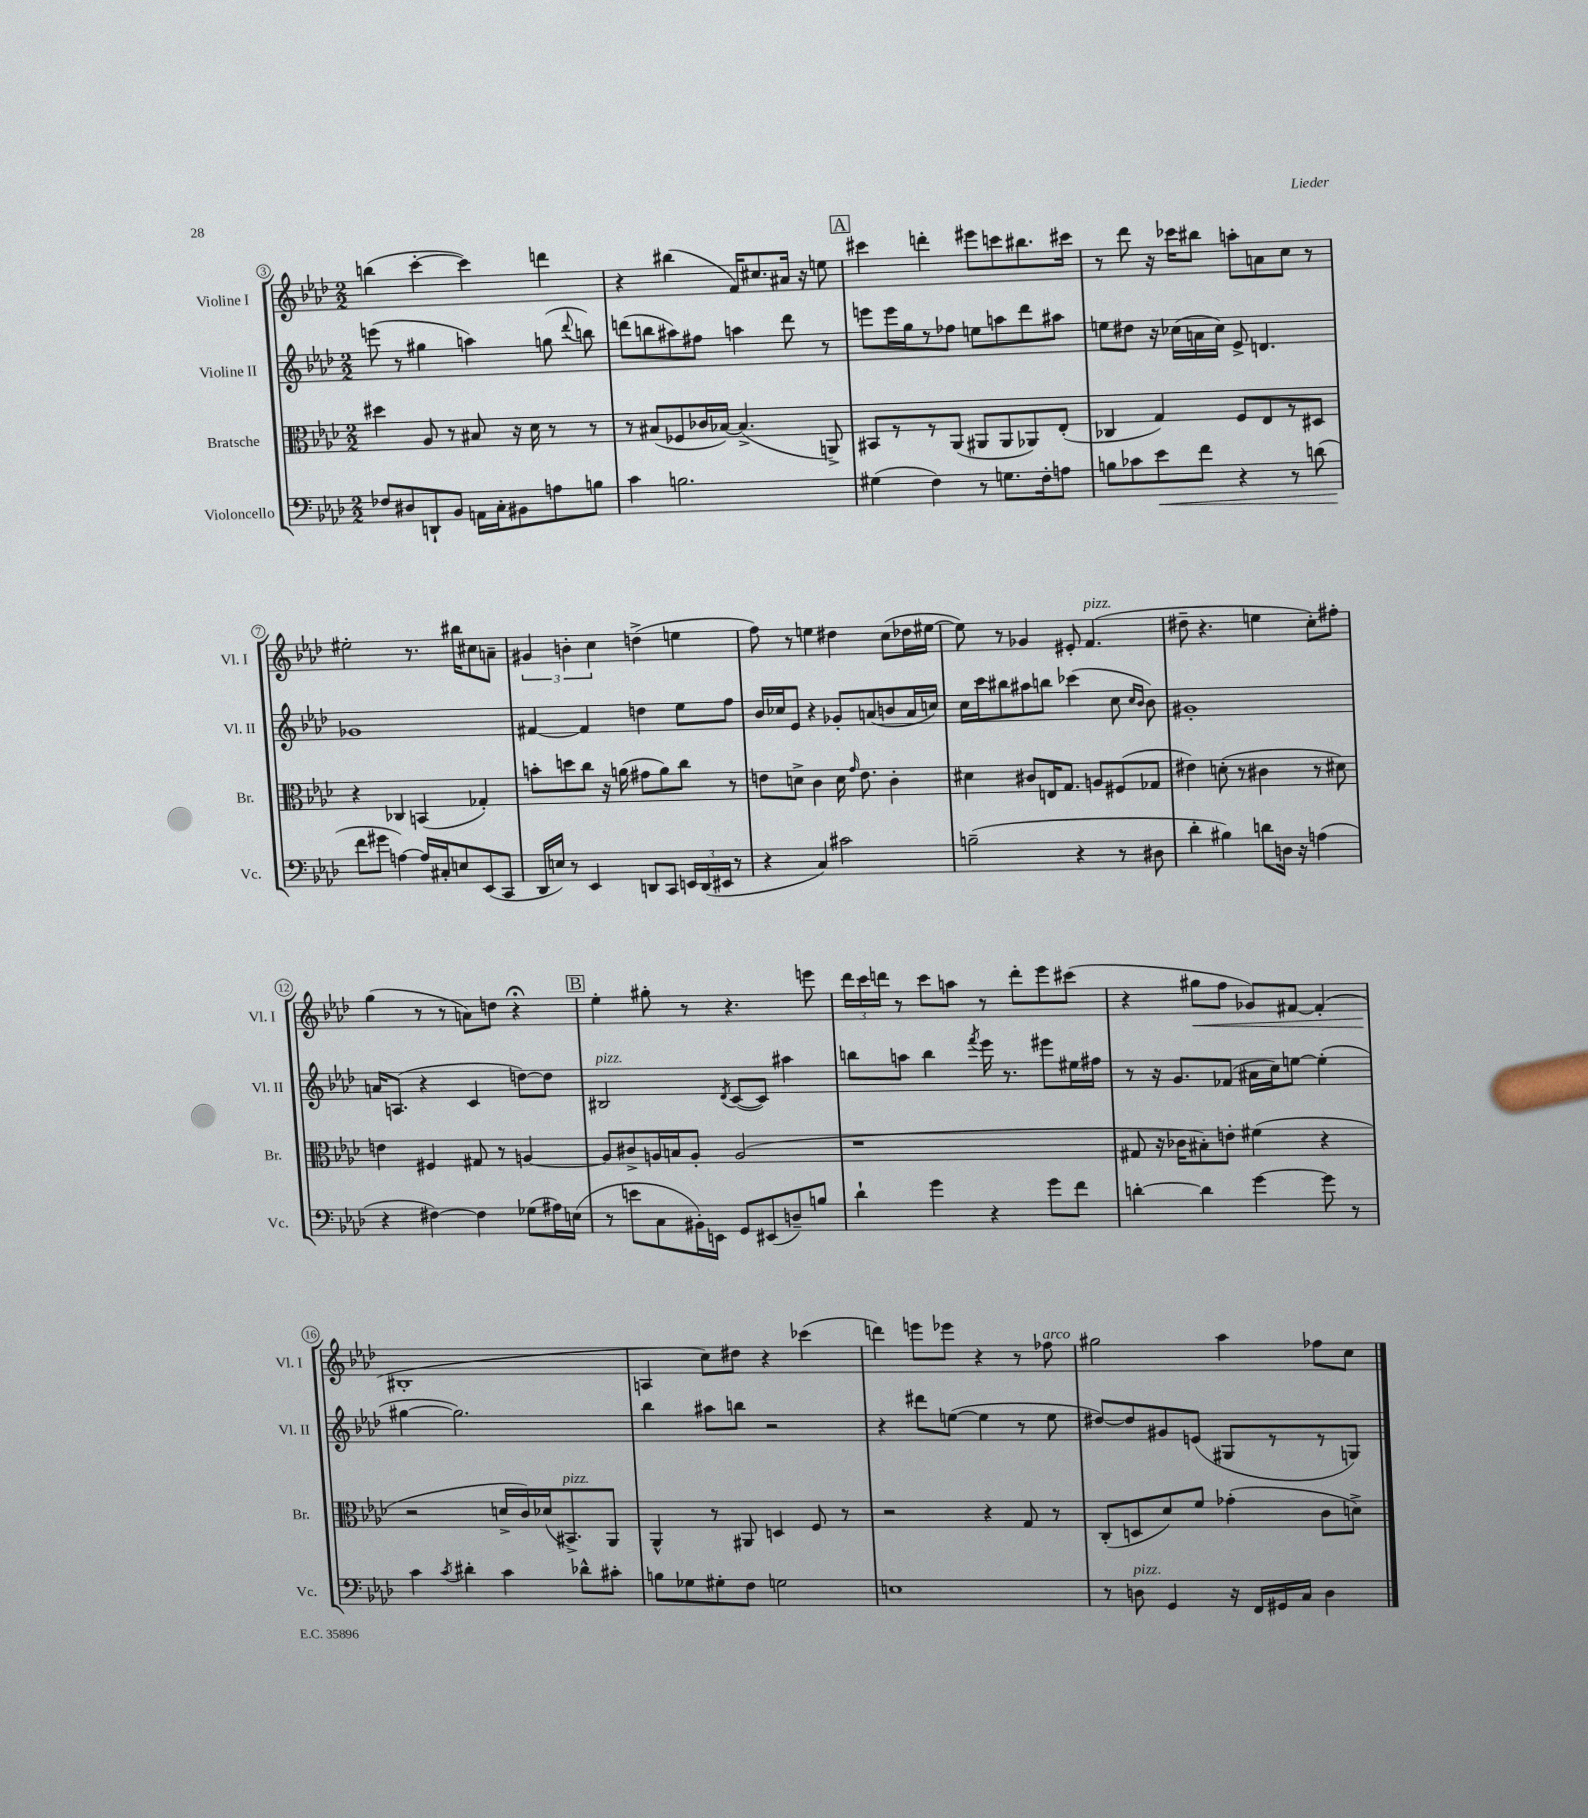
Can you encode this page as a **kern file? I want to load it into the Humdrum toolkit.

**kern	**kern	**kern	**kern
*staff4	*staff3	*staff2	*staff1
*clefF4	*clefC3	*clefG2	*clefG2
*k[b-e-a-d-]	*k[b-e-a-d-]	*k[b-e-a-d-]	*k[b-e-a-d-]
*M2/2	*M2/2	*M2/2	*M2/2
8F-	4dd#	(8eee	(4bb
8D#	.	8r	.
8DD`	8A-	4gg#	[4ccc'
8BB-	8r	.	.
16AA	8B#	4aa)	4ccc])
16C'	.	.	.
8BB#	16r	.	.
.	16d-	.	.
8A	8r	(8gg	4ddd
.	.	8qqddd-	.
8B	8r	8bb)	.
=	=	=	=
4c	8r	(8ddd	4r
.	(8B#	8bb	.
2.B	8F-	8aa#)	(4bb#
.	16c-	8ff#	.
.	[16B-)	.	.
.	(4.B-^]	4aa	16f)
.	.	.	8.cc#
.	.	8ddd	16a#
.	.	.	16r
.	8AA^)	8r	8ee
=	=	=	=
(4G#	8BB#	8eee	4ccc#
.	8r	16eee	.
.	.	16gg	.
4F)	8r	8r	4ddd'
.	(8AA-	8ff-	.
8r	8AA#	8ee	8eee#
8.G	8AA#	8aa	8ccc
.	8AA-)	8ddd-	8.bb#
16F'	.	.	.
8A	(8E-'	8aa#	.
.	.	.	16ccc#
=	=	=	=
8B	4C-	8ee	8r
8c-	.	8dd#	8ddd-
8e-	4G)	16r	16r
.	.	(16cc-	16ccc-
8f	.	16a	8bb#
.	.	16cc-)	.
4r	8F	8e-^	8aa'
.	8E-	4.d	8a
8r	8r	.	8cc
(8d	8D#	.	8r
=	=	=	=
8f	4r	1g-	2ee#'
8g#	.	.	.
[4A)	4C-	.	.
16A]	(4BB	.	8.r
16C#'	.	.	.
8E	.	.	.
.	.	.	16bb#
(8EE-	4G-')	.	8cc#
8CC	.	.	8a~
=	=	=	=
16DD-	8b'	[4f#	6g#
16E)	.	.	.
8r	8dd	.	.
.	.	.	6b'
4EE-	8cc	4f#]	.
.	.	.	6cc
.	16r	.	.
.	(16a	.	.
8DD	8g#	4dd	(4dd^
8CC	8a)	.	.
24EE	8cc	8ee-	4ee
(24DD	.	.	.
24EE#	.	.	.
8r	8r	8ff	.
=	=	=	=
4r	8e	16b-	8ff)
.	.	16cc-	.
.	8d^	8e-	8r
4C)	4c	4r	4ee
2c#	16d	8g-'	4dd#
.	16qqg	.	.
.	8.e	.	.
.	.	(8a	.
.	4c'	8b	(8cc
.	.	16a	16dd-
.	.	16cc)	[16ee#
=	=	=	=
(2B~	4d#	16cc	8ee#])
.	.	16ccc	.
.	.	8bb#	8r
.	8c#	8aa#	4g-
.	16E	8bb	.
.	8.G	.	.
4r	.	(4ccc-	8e#'
.	8A	.	(4.f
8r	(8F#	8cc	.
.	.	16qqcc	.
.	.	16qqb-	.
8D#	8G-	8b-)	.
=	=	=	=
4d-'	4e#)	1g#'	8dd#~
.	.	.	4.r
4B#)	(8d'	.	.
.	8r	.	.
8d	4c#	.	4ee
16D	.	.	.
16r	.	.	.
(4A	8r	.	8cc')
.	8d#)	.	8ff#'
=	=	=	=
4r	4e	16a	(4gg
.	.	(8.A	.
[4F#)	4F#	4r	8r
.	.	.	8r
4F#]	8G#	4c	8a)
.	8r	.	8dd
(8G-	[4A	[8dd)	4r;
16A#)	.	8dd]	.
(16E	.	.	.
=	=	=	=
8r	8A]	2B#	4ee-'
8e	8c#^	.	.
8C	16A	.	8gg#'
.	16B	.	.
16BB#')	8A'	.	8r
16EE	.	.	.
.	.	8qd-	.
8GG	(2A	([8c	4.r
(8EE#	.	8c])	.
8D~)	.	4aa#	.
8B	.	.	8eee
=	=	=	=
4d-`	1r	8bb	24ddd-
.	.	.	24ccc
.	.	.	24ddd
.	.	8aa	8r
4g	.	4bb	8ccc
.	.	.	8aa
.	.	8qfff	.
4r	.	16eee-	8r
.	.	8.r	.
.	.	.	8ddd'
8g	.	8eee#	8eee-
8f	.	16ee#	(8ccc#
.	.	16ff#	.
=	=	=	=
[4d'	8G#	8r	4r
.	16r	16r	.
.	16c-	8.g	.
4d]	8B#')	.	8gg#
.	8e'	(8f-	8ff
[4g	(4f#	16a#	8g-)
.	.	16cc)	.
.	.	[8ee	[8f#
8g]	4r	(4ee']	(4f#']
8r	.	.	.
=	=	=	=
4c	2r	[4gg#	1B#'
8qc	.	.	.
4d#'	.	2.gg#])	.
4c	16d^	.	.
.	16c)	.	.
.	(16d-	.	.
.	8.BB#^)	.	.
8d-^^	.	.	.
8c#'	8AA-	.	.
=	=	=	=
8B	4AA-^^	4bb-	4A
8G-	.	.	.
8G#'	8r	8aa#	8cc)
8F	8AA#	8bb	8dd#
2G	4D	2r	4r
.	8F	.	(4ccc-
.	8r	.	.
=	=	=	=
1E	2r	4r	4ddd)
.	.	8ddd#	8eee
.	.	([8ee	8eee-
.	4r	4ee]	4r
.	8G	8r	8r
.	8r	8ee	8ff-
=	=	=	=
8r	(8C'	[8dd#)	2gg#
8D	8D	8dd#]	.
4GG	8d-)	8g#	.
.	8f	(8e	.
16r	(4g-'	8G#	4aa-
16FF	.	.	.
16GG#	.	8r	.
16C	.	.	.
4D	8c	8r	8ff-
.	8d^)	8G)	8cc
==	==	==	==
*-	*-	*-	*-
